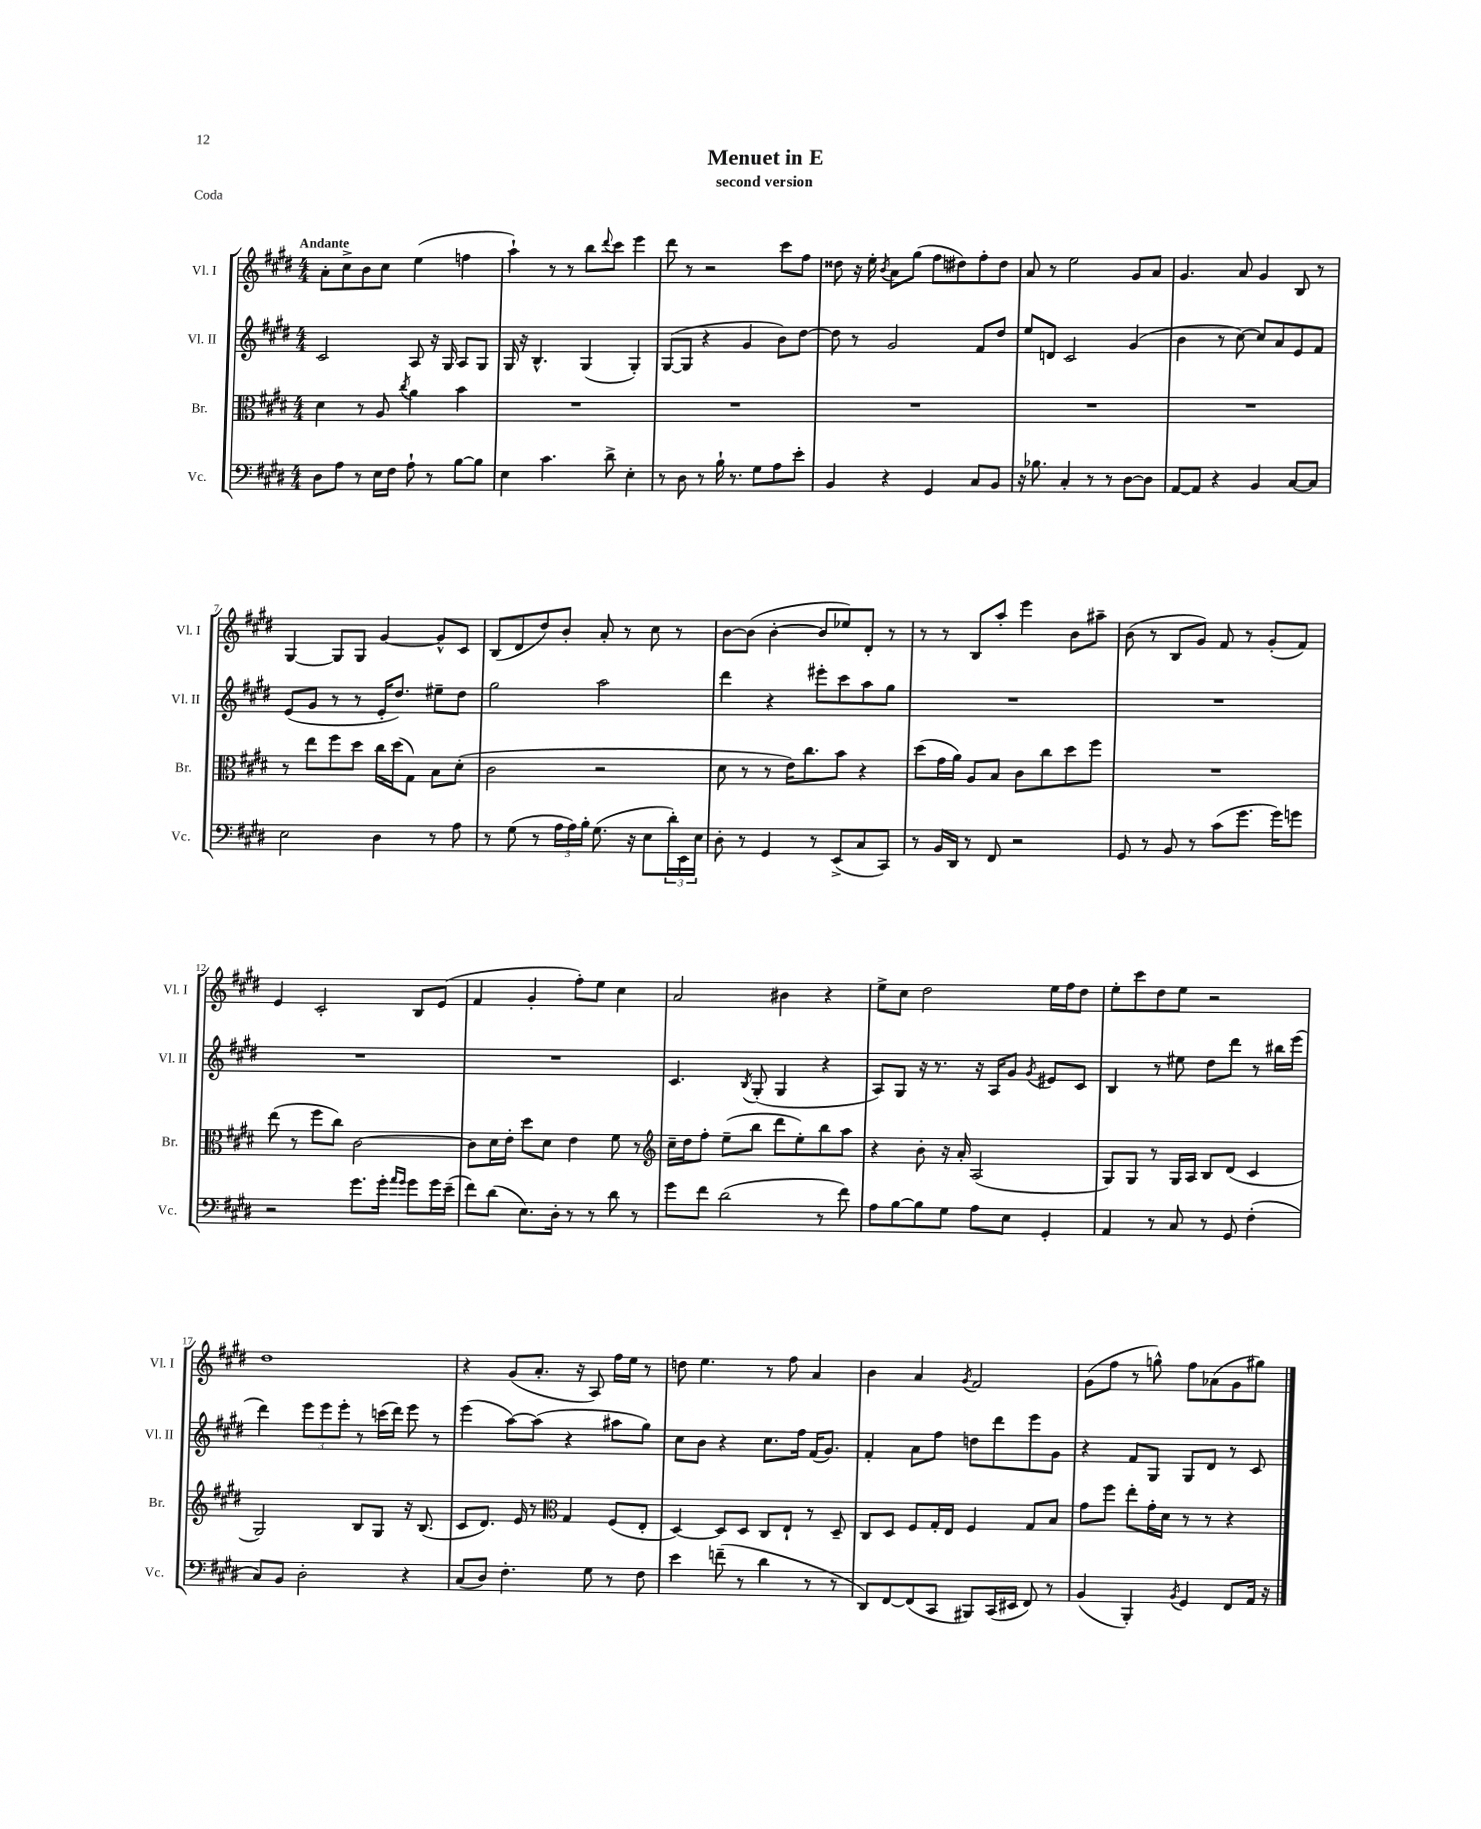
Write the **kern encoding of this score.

**kern	**kern	**kern	**kern
*staff4	*staff3	*staff2	*staff1
*clefF4	*clefC3	*clefG2	*clefG2
*k[f#c#g#d#]	*k[f#c#g#d#]	*k[f#c#g#d#]	*k[f#c#g#d#]
*M4/4	*M4/4	*M4/4	*M4/4
8D#	4d#	2c#	8a'
8A	.	.	8cc#^
8r	8r	.	8b
16E	8A	.	8cc#
16F#	.	.	.
.	8qcc#	.	.
8A`	4a	8A	(4ee
8r	.	16r	.
.	.	16G#	.
[8B	4b	8A	4ff
8B]	.	8G#	.
=	=	=	=
4E	1r	16G#	4aa`)
.	.	16r	.
.	.	4.B^^	.
4.c#	.	.	8r
.	.	.	8r
.	.	(4G#	8bb
.	.	.	8qqddd#
8d#^	.	.	8ccc#
4E'	.	4G#')	4eee
=	=	=	=
8r	1r	([8G#	8ddd#
8D#	.	8G#]	8r
8r	.	4r	2r
16B`	.	.	.
8.r	.	.	.
.	.	4g#	.
8G#	.	.	.
8A	.	8b)	8ccc#
8e'	.	[8dd#	8ff#
=	=	=	=
4BB	1r	8dd#]	8dd##
.	.	8r	16r
.	.	.	16ee'
.	.	.	8qb
4r	.	2g#	8a
.	.	.	(8gg#
4GG#	.	.	8ff#
.	.	.	8dd#)
8C#	.	8f#	8ff#'
8BB	.	8dd#	8dd#
=	=	=	=
16r	1r	8ee	8a
8.B-	.	.	.
.	.	8d	8r
4C#'	.	2c#	2ee
8r	.	.	.
8r	.	.	.
[8D#	.	(4g#	8g#
8D#]	.	.	8a
=	=	=	=
[8AA	1r	4b	4.g#
8AA]	.	.	.
4r	.	8r	.
.	.	[8cc#)	8a
4BB	.	8cc#]	4g#
.	.	8a	.
[8C#	.	8e	8B
8C#]	.	8f#	8r
=	=	=	=
2E	8r	(8e	[4G#
.	8ee	8g#	.
.	8ff#	8r	8G#]
.	8dd#	8r	8G#
4D#	16cc#	16e'	[4g#
.	(16dd#	8.dd#)	.
.	8G#)	.	.
8r	8B	8ee#~	8g#^^]
8A	(8d#'	8dd#	8c#
=	=	=	=
8r	2c#	2gg#	(8B
(8G#	.	.	8d#
8r	.	.	8dd#)
24A	.	.	8b'
24A)	.	.	.
24B'	.	.	.
(8.G#	2r	2aa	8a'
.	.	.	8r
16r	.	.	.
8E	.	.	8cc#
24d#')	.	.	8r
24EE	.	.	.
24E	.	.	.
=	=	=	=
8D#'	8d#	4ddd#	[8b
8r	8r	.	(8b]
4GG#	8r	4r	[4b'
.	16e)	.	.
.	8.cc#	.	.
8r	.	8eee#'	8b]
(8EE^	8b	8ccc#	8ee-)
8C#	4r	8aa	8d#'
8CC#)	.	8gg#	8r
=	=	=	=
8r	(8dd#	1r	8r
16BB	16g#	.	8r
16DD#	16a)	.	.
8r	8A	.	8B
8FF#	8B	.	8aa'
2r	8c#	.	4eee
.	8cc#	.	.
.	8dd#	.	8b
.	8ff#	.	8aa#~
=	=	=	=
8GG#	1r	1r	(8b
8r	.	.	8r
8BB	.	.	8B
8r	.	.	8g#)
(8c#	.	.	8f#
8.g#	.	.	8r
.	.	.	(8g#'
16g#)	.	.	.
8g	.	.	8f#)
=	=	=	=
2r	(8ee	1r	4e
.	8r	.	.
.	8ff#	.	2c#'
.	8cc#)	.	.
8.g#	[2c#	.	.
16g#'	.	.	.
16qqa	.	.	.
16qqg#	.	.	.
8g#	.	.	8B
16g#	.	.	(8e
(16e~	.	.	.
=	=	=	=
8f#)	8c#]	1r	4f#
(8d#	16d#	.	.
.	16e'	.	.
8.E)	8dd#	.	4g#'
.	8d#	.	.
16D#'	.	.	.
8r	4e	.	8ff#')
8r	.	.	8ee
8d#	8f#	.	4cc#
8r	8r	.	.
=	=	=	=
*	*clefG2	*	*
8g#	16cc#~	4.c#	2a
.	16dd#	.	.
8f#	8ff#'	.	.
(2d#	(8ee~	.	.
.	.	8qB	.
.	8bb	(8G#'	.
.	8ddd#	4G#	4b#
.	8ee')	.	.
8r	8bb	4r	4r
8f#)	8aa	.	.
=	=	=	=
8A	4r	8A)	8ee^
[8B	.	8G#	8cc#
8B]	8b'	16r	2dd#
.	.	8.r	.
8G#	16r	.	.
.	16a'	.	.
8A	(2A	16r	.
.	.	16A	.
8E	.	8g#	.
.	.	8qg#	.
4GG#'	.	8e#	16ee
.	.	.	16ff#
.	.	8c#	8dd#
=	=	=	=
4AA	8G#)	4B	8ee'
.	8G#	.	8ccc#
8r	8r	8r	8dd#
8C#	16G#	8ee#	8ee
.	16A	.	.
8r	8B	8dd#	2r
8GG#	(8d#	8ddd#	.
(4F#'	4c#	8r	.
.	.	16bb#	.
.	.	(16eee	.
=	=	=	=
8C#)	2G#)	4ddd#)	1dd#
8BB	.	.	.
2D#'	.	12eee	.
.	.	12eee	.
.	.	12eee'	.
.	8B	8r	.
.	8G#	(16ccc	.
.	.	16ddd#)	.
4r	16r	8eee	.
.	(8.B	.	.
.	.	8r	.
=	=	=	=
(8C#	8c#	(4eee	4r
8D#)	8.d#)	.	.
4.F#'	.	[8aa)	(8g#
.	16e	.	.
.	8r	(8aa]	8.a'
*	*clefC3	*	*
.	4G#	4r	.
.	.	.	16r
8G#	.	.	8A)
8r	(8F#	8aa#	16ff#
.	.	.	16ee
8F#	8E'	8gg#)	8r
=	=	=	=
4e	[4D#)	8cc#	8dd
.	.	8b	4.ee
(8f~	8D#]	4r	.
8r	8D#	.	.
4d#	8C#	8.cc#	8r
.	8E`	.	8ff#
.	.	16ff#	.
8r	8r	(16f#	4a
.	.	8.g#)	.
8r	8D#~	.	.
=	=	=	=
8DD#)	8C#	4f#'	4b
[8FF#	8D#	.	.
(8FF#]	8F#	8a	4a
8CC#	16G#'	8ff#	.
.	16E	.	.
.	.	.	8qg#
8BBB#)	4F#	8dd	2f#
(16CC#	.	8ddd#	.
16EE#	.	.	.
8FF#)	8G#	8eee	.
8r	8B	8g#	.
=	=	=	=
(4BB	8g#	4r	(8g#
.	8ff#	.	8ff#
4BBB')	8ee'	8f#	8r
.	16g#'	8G#	8gg^^)
.	16d#	.	.
8qBB	.	.	.
4GG#	8r	8G#	8ff#
.	8r	8d#	(8a-
8FF#	4r	8r	8g#
16AA	.	8c#	8gg#)
16r	.	.	.
==	==	==	==
*-	*-	*-	*-
